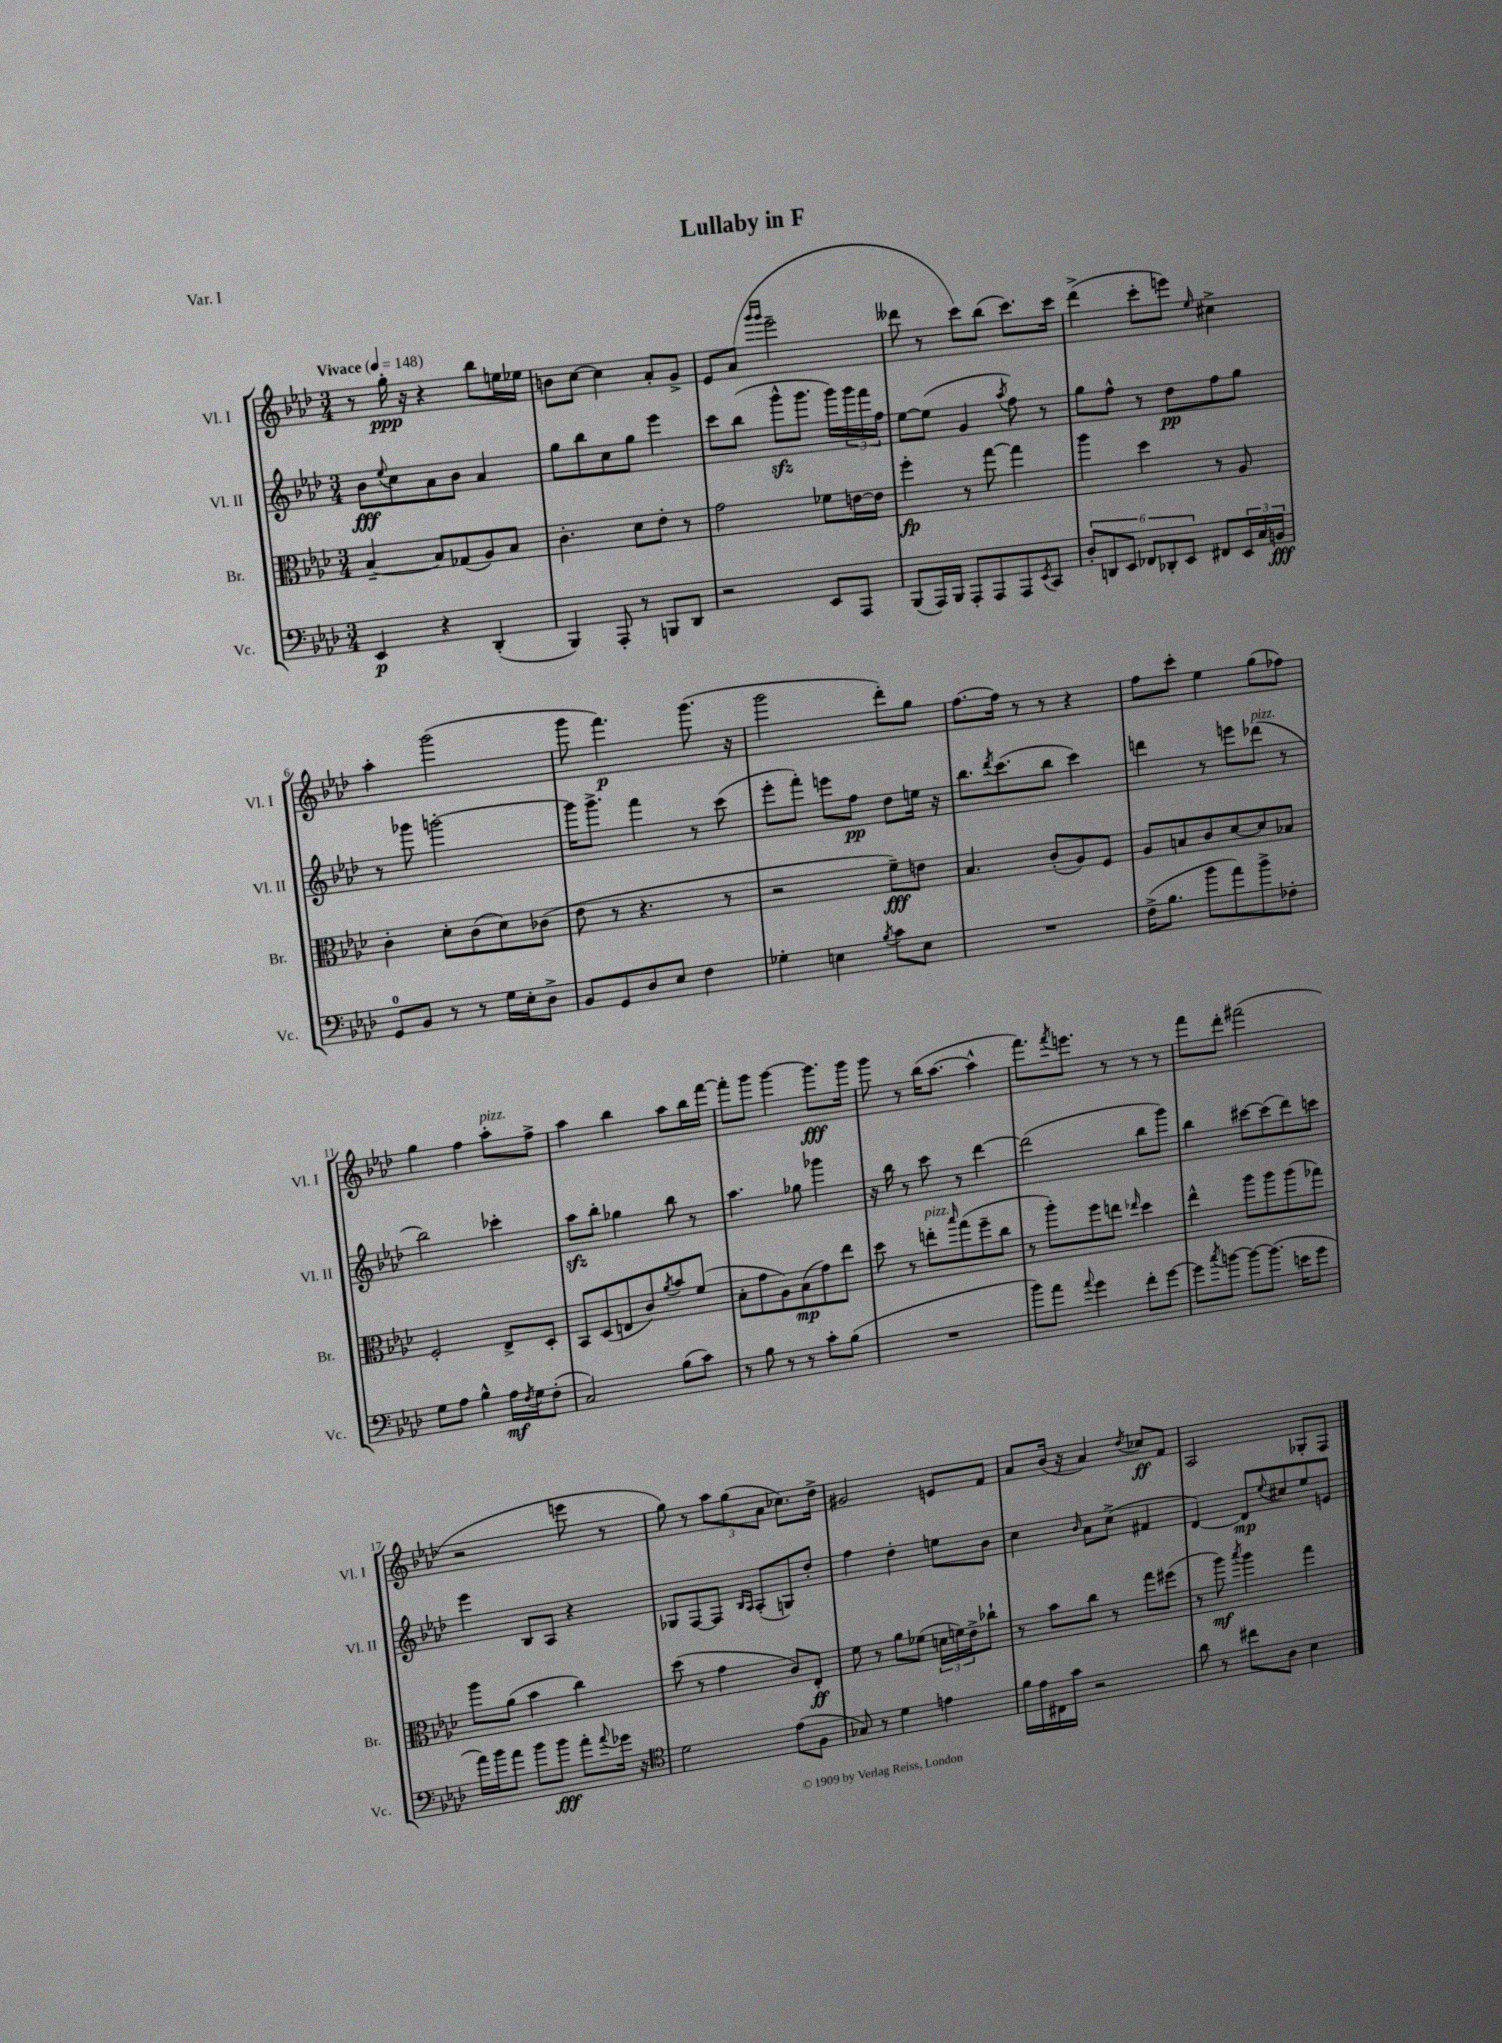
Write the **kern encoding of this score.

**kern	**kern	**kern	**kern
*staff4	*staff3	*staff2	*staff1
*clefF4	*clefC3	*clefG2	*clefG2
*k[b-e-a-d-]	*k[b-e-a-d-]	*k[b-e-a-d-]	*k[b-e-a-d-]
*M3/4	*M3/4	*M3/4	*M3/4
*MM148	*MM148	*MM148	*MM148
4EE-	[4B-~	8b-	8r
.	.	8qqee-	.
.	.	8cc	16gg'
.	.	.	16r
4r	8B-]	8a-	4r
.	(8G-	8b-	.
(4DD-'	8A-)	4a-	8bb-
.	8B-	.	16ee
.	.	.	16ee-
=	=	=	=
4BBB-)	4.c'	8gg	8b
.	.	8bb-	[8cc
8AAA-'	.	8cc	4cc]
8r	8d-	8gg	.
8BBB	8e-'	4eee-	8a-'
8DD-	8r	.	8g^
=	=	=	=
2r	2g	8ccc	8e-
.	.	(8bb-	(8a-
.	.	.	16qqggg
.	.	.	16qqggg
.	.	8ggg^^	2eee-~
.	.	8.ggg	.
8EE-	8f-	.	.
.	.	16ggg)	.
8AAA-	[16e	24ggg	.
.	.	24fff	.
.	16e]	.	.
.	.	24ff	.
=	=	=	=
(8BBB-	4ff'	[8ee-	8ddd--
16AAA-)	.	(8ee-]	8r
16BBB-	.	.	.
8AAA-'	8r	4g	8ccc)
8AAA-	[8gg	.	(8bb-
.	.	8qaa-	.
8AAA-	4gg]	8ff)	8.ccc)
8qEE-	.	.	.
8CC	.	8r	.
.	.	.	16ccc
=	=	=	=
12D-'	4aa-	8gg	(4ddd-^
12DD	.	.	.
.	.	8ff^^	.
12EE-	.	.	.
12FF-	4dd-	8r	8ccc'
12DD-'	.	.	.
.	.	8dd-	8eee)
12EE-	.	.	.
.	.	.	16qqee-
8FF#	8r	8ff	4cc#^
24EE-	8A-	8gg	.
24C	.	.	.
24BB	.	.	.
=	=	=	=
8GG	4c'	8r	4aa-'
8BB-	.	8ggg-	.
8r	8d-'	[2ggg'	(2ggg
8r	(8c	.	.
16G	8d-)	.	.
16E-'	.	.	.
8D-^	(8c-	.	.
=	=	=	=
8BB-	8e-	16ggg]	8ggg
.	.	8.ggg^	.
8GG	8r	.	4.fff)
8D-	4.r	4fff	.
8E-	.	.	.
4F	.	8r	(8.ggg
.	8r	(8ccc	.
.	.	.	16r
=	=	=	=
4G-'	2r	8eee-'	2ggg
.	.	8fff')	.
4E	.	8eee	.
.	.	8ff	.
8qB-	.	.	.
8c	8f~)	8dd-	8ddd-')
8E	8e	16ee	8gg
.	.	16r	.
=	=	=	=
2.r	4.B-	8.bb-	[8.ff
.	.	8qddd-	.
.	.	(8.ccc	16ff]
.	.	.	8r
.	(8c'	8bb-	8r
.	8A-)	4ccc)	4r
.	8F	.	.
=	=	=	=
(16F^	8A-	4ddd	8ff
8.B-	.	.	.
.	8B	.	8ccc'
8b-	8c	8r	4ee-
8a-)	[8d-	8eee	.
8b-^	8d-]	(8ddd-	(8gg
8F-'	8B-	8r	8ff-)
=	=	=	=
8G	2F'	2bb-)	4gg
8A-	.	.	.
4B-^^	.	.	4ff
16A-	8E-^	4ccc-'	8aa-'
8qF	.	.	.
16G	.	.	.
(8F'	8D-'	.	8ff^
=	=	=	=
2C)	8BB-	8aa-	4aa-
.	(8D-	8bb-'	.
.	8E	4gg-	4bb-
.	8c)	.	.
.	8qa-	.	.
(8B-	8b-	8bb-	8aa-
8c)	(8f	8r	16bb-
.	.	.	[16fff
=	=	=	=
8r	8B-'	4.aa-	8fff']
8B-	8g	.	8ggg
8r	8A-)	.	[4ggg
8r	(8B-	8gg-	.
8c'	8g)	4ggg-	8.ggg]
(8B-	8ee-	.	.
.	.	.	16ggg
=	=	=	=
2.r	8dd-	16r	8ggg
.	.	16bb-	.
.	8r	8r	8r
.	8ee'	8ccc	(16bb-
.	.	.	[8.aa-
.	16qqbb-	.	.
.	(8gg	8r	.
.	8ff~	[4ddd-	4aa-^^]
.	8cc	.	.
=	=	=	=
8b-)	8r	(2ddd-]	8.fff)
8a-	8aa-')	.	.
.	.	.	8qfff
.	.	.	8.eee
8qqa-	.	.	.
4g	8ff	.	.
.	8ee	.	8r
.	16qqee-	.	.
8f'	4dd-	8bb-	8r
[8g	.	8ggg)	8r
=	=	=	=
8g]	4ee-^^	4bb-	8fff
8qcc	.	.	.
[8b	.	.	8ddd-'
8b_	8aa-	[8ccc#	(2fff#
(8.b]	8aa-	(8ccc#]	.
.	(8aa-	8ddd-)	.
16e	.	.	.
8g	8gg-)	8ccc	.
=	=	=	=
16a-)	8aa-	4eee-	2r
16b-	.	.	.
8a-	(8a-	.	.
8b-	4b-	8B-	.
8b-	.	8A-	.
8a-'	4cc)	4r	8eee
8qqa-	.	.	.
16g-	.	.	8r
16r	.	.	.
=	=	=	=
*clefC4	*	*	*
2d-	(8dd-	8G-	8gg)
.	8r	[8F	8r
.	4g	8F]	12aa-
.	.	.	(12gg
.	.	16qqB-	.
.	.	16qqA-	.
.	.	(8A-'	.
.	.	.	12a-
(8e-	8c)	8G)	8.cc-)
8F	8E-'	8dd-'	.
.	.	.	16dd-^
=	=	=	=
8G-)	8f	4ff	2g#
8r	8r	.	.
4d-	8a-	4dd-'	.
.	(8f-	.	.
4e	24d	8ee	8e
.	24f)	.	.
.	24e-^	.	.
.	8cc-`	8b-	8f
=	=	=	=
16f	8r	4cc	8a-
16e-	.	.	.
16C#	8b-	.	(16b-
16g	.	.	16r
.	.	16qqb-	.
2r	8cc	8a-	4a-)
.	8r	(8cc^	.
.	.	.	8qdd-
.	8gg	4f#	8cc-
.	(8ff#	.	8f
=	=	=	=
8a-	8r	[4d-)	2A-
8r	8aa-)	.	.
.	8qbb-	.	.
8cc#	4aa-	8d-]	.
.	.	8qqee-	.
8A-	.	8cc#	.
4B-	4gg	8ee-	8G-'
.	.	8e	8F
==	==	==	==
*-	*-	*-	*-
